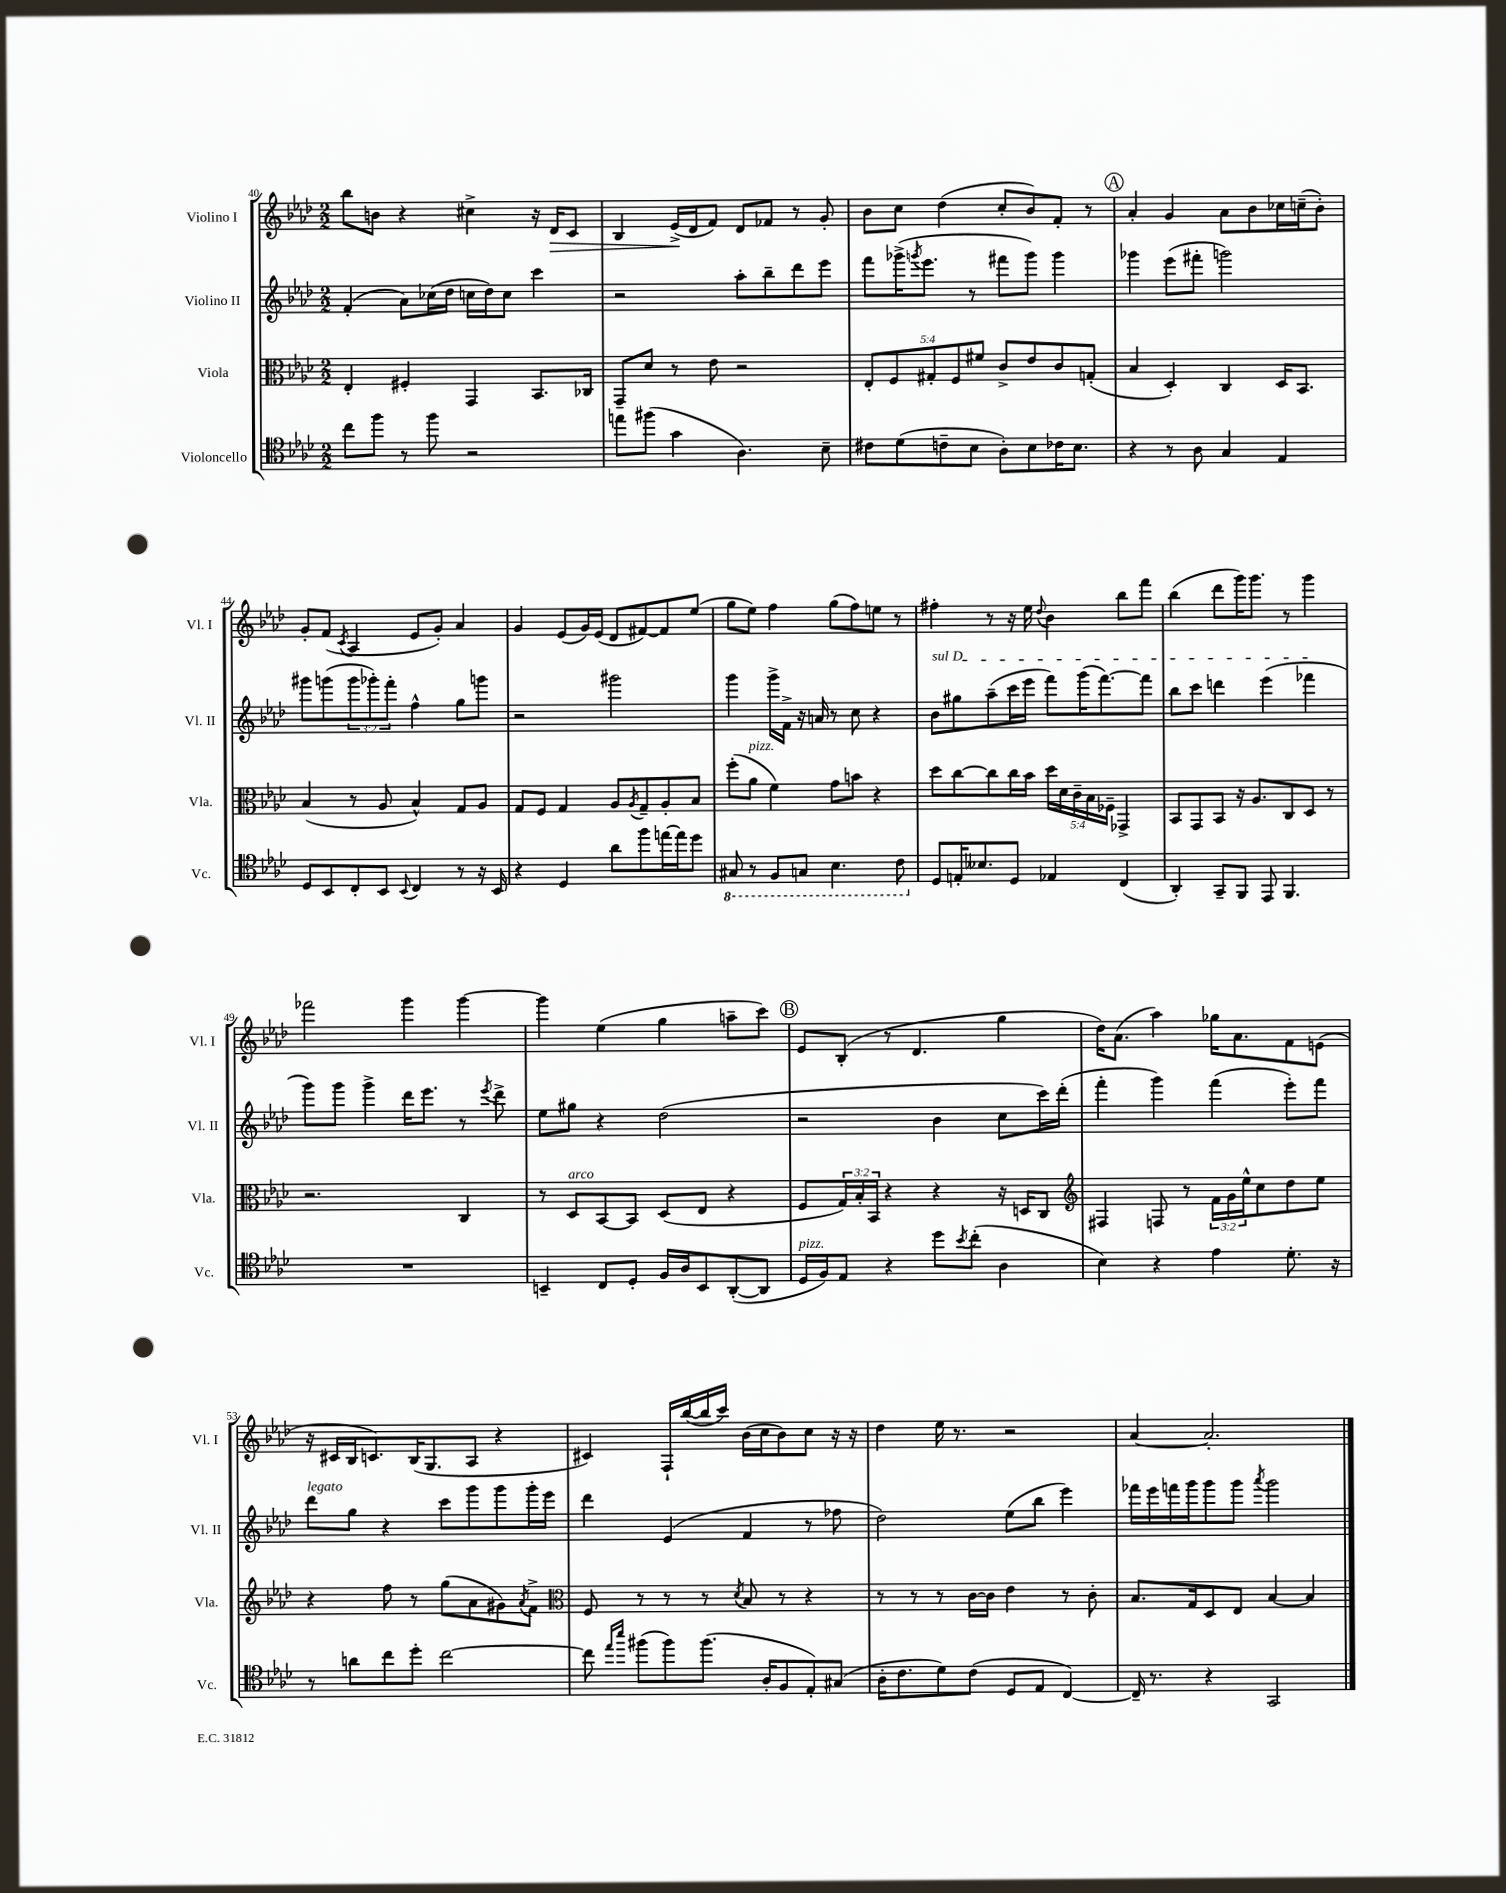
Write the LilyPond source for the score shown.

<<
\new StaffGroup <<
\new Staff = "s0" \with { instrumentName = "Violino I" shortInstrumentName = "Vl. I" } {
    \clef treble \key aes \major \numericTimeSignature \time 2/2
    bes''8 b'8 r4 cis''4-> r16 des'16\> c'8 |
    bes4 ees'16->\!( des'16 f'8) des'8 fes'8 r8 g'8-. |
    bes'8 c''8 des''4( c''8-. bes'8) f'8-. r8 |
    \mark \markup { \circle "A" } aes'4-. g'4 aes'8 bes'8 ces''16 c''16--( bes'8-.) |
    g'8-. f'8( \acciaccatura { c'8 } aes4 ees'8 g'8-.) aes'4 |
    g'4 ees'8( g'16) ees'16( des'8 fis'8~) fis'8 ees''8( |
    g''8 ees''8) f''4 g''8( f''8) e''8 r8 |
    fis''4-. r8 r16 ees''16 \appoggiatura { des''8 } bes'4 bes''8 f'''8 |
    bes''4( des'''8 g'''16) g'''8. r8 g'''4 |
    fes'''2 g'''4 g'''4~ |
    g'''4 ees''4( g''4 a''8-- c'''8) |
    \mark \markup { \circle "B" } ees'8 bes8-.( r8 des'4. g''4 |
    des''16) aes'8.( aes''4) ges''16 aes'8. f'8 e'8( |
    r16 cis'16 bes16 c'8.) bes16( g8. aes8 r4 |
    cis'4) f16-! bes''16~( bes''16 c'''16) bes'16( c''16 bes'8) c''8 r16 r16 |
    des''4 ees''16 r8. r2 |
    aes'4~ aes'2.-. \bar "|." |
}
\new Staff = "s1" \with { instrumentName = "Violino II" shortInstrumentName = "Vl. II" } {
    \clef treble \key aes \major \numericTimeSignature \time 2/2 \override Staff.TupletNumber.text = #tuplet-number::calc-fraction-text
    f'4-.( aes'8) ces''16( des''16 c''16 des''16) c''8 c'''4 |
    r2 aes''8-. bes''8-- des'''8 ees'''8 |
    f'''8 ges'''16->( \acciaccatura { g'''8 } ees'''8. r8 fis'''8 g'''8) g'''4 |
    \mark \markup { \circle "A" } ges'''4 ees'''8( fis'''8-. g'''2) |
    gis'''8 g'''8( \tuplet 3/2 { g'''8 ges'''8-.) f'''8-. } f''4-^ g''8 g'''8 |
    r2 gis'''2 |
    g'''4 g'''16-> f'16-> r16 a'16 r8 c''8 r4 |
    \once \override TextSpanner.bound-details.left.text = \markup { \italic "sul D" } bes'8\startTextSpan gis''8 aes''8--( c'''16 ees'''16 f'''8) g'''16( f'''8.~) f'''8 |
    bes''8 c'''8 d'''4 ees'''4( fes'''4\stopTextSpan |
    g'''8) g'''8 g'''4-> des'''16 ees'''8. r8 \acciaccatura { ees'''8 } des'''8-> |
    ees''8 gis''8 r4 des''2( |
    \mark \markup { \circle "B" } r2 bes'4 c''8 c'''16) des'''16-.( |
    f'''4-. g'''4) f'''4( ees'''8-.) f'''8 |
    des'''8^\markup { \italic "legato" } g''8 r4 c'''8 g'''8 g'''8 g'''16-. ees'''16 |
    des'''4 ees'4( f'4 r8 fes''8 |
    des''2) ees''8( bes''8 ees'''4) |
    fes'''16 ees'''16 f'''16 g'''16 g'''8 g'''8 \acciaccatura { aes'''8 } g'''2 \bar "|." |
}
\new Staff = "s2" \with { instrumentName = "Viola" shortInstrumentName = "Vla." } {
    \clef alto \key aes \major \numericTimeSignature \time 2/2 \override Staff.TupletNumber.text = #tuplet-number::calc-fraction-text
    ees4-. fis4-. g,4 bes,8. ces16 |
    g,8-- des'8 r8 ees'8 r2 |
    \tuplet 5/4 { ees8-. f8 gis8-. f8 fis'8 } c'8-> ees'8 c'8 g8-.( |
    \mark \markup { \circle "A" } bes4 des4-.) c4 des16 bes,8. |
    bes4( r8 aes8 bes4-^) g8 aes8 |
    g8 f8 g4 aes8 \acciaccatura { aes8 } g8-- aes8-. bes8 |
    f''8-.( aes'8^\markup { \italic "pizz." } f'4) g'8 b'8 r4 |
    des''8 c''8~ c''8 c''16 bes'16 \tuplet 5/4 { des''16 des'16 c'16-- bes16 fes16-- } ges,4-> |
    bes,8 g,8 bes,8 r16 aes8. c8 des8 r8 |
    r2. c4 |
    r8 des8^\markup { \italic "arco" } bes,8~ bes,8 des8( ees8 r4 |
    \mark \markup { \circle "B" } f8 \tuplet 3/2 { g16) bes16-. bes,16 } r4 r4 r16 d16 c8 |
    \clef treble fis4 f8 r8 \tuplet 3/2 { f'16 g'16 ees''16-^ } c''8 des''8 ees''8 |
    r4 f''8 r8 g''8( aes'8 gis'8) \acciaccatura { aes'8 } f'8-> |
    \clef alto f8 r8 r8 r8 \acciaccatura { des'8 } bes8 r8 r4 |
    r8 r8 r8 c'16~ c'16 ees'4 r8 c'8-. |
    bes8. g16 des8 ees8 bes4~ bes4 \bar "|." |
}
\new Staff = "s3" \with { instrumentName = "Violoncello" shortInstrumentName = "Vc." } {
    \clef tenor \key aes \major \numericTimeSignature \time 2/2
    c''8 f''8 r8 f''8 r2 |
    e''8 fis''8( g'4 aes4.) bes8-- |
    cis'8 des'8( c'8-- bes8 aes8-.) bes8 ces'16 bes8. |
    \mark \markup { \circle "A" } r4 r8 aes8 g4 ees4 |
    des8 bes,8 c8-. bes,8 \appoggiatura { bes,8 } c4 r8 r16 bes,16 |
    r4 des4 aes'8 f''8 e''16~ e''16 des''8 |
    \ottava #-1 gis,8 r8 f,8 g,8 bes,4. c8 \ottava #0 |
    des8 e16-. beses8. des8 ees4 c4( |
    aes,4-.) g,8-- f,8 ees,8 f,4. |
    R1 |
    b,4-- c8 des8-. f16 aes16 b,8 aes,8~-.( aes,8 |
    \mark \markup { \circle "B" } des16^\markup { \italic "pizz." } f16) ees8 r4 des''8 \acciaccatura { bes'8 } c''8-.( aes4 |
    bes4) r4 ees'4 des'8.-. r16 |
    r8 a'8 c''8 des''8-. c''2~ |
    c''8 \grace { ees''16 bes''16 } fis''8( fis''8) fis''8.( aes16-. f8 ees8-.) gis8( |
    aes16-. c'8. des'8) c'8( des8 ees8 c4~) |
    c16-- r8. r4 g,2 \bar "|." |
}
>>
>>
\layout { \context { \Score currentBarNumber = #40 } }
